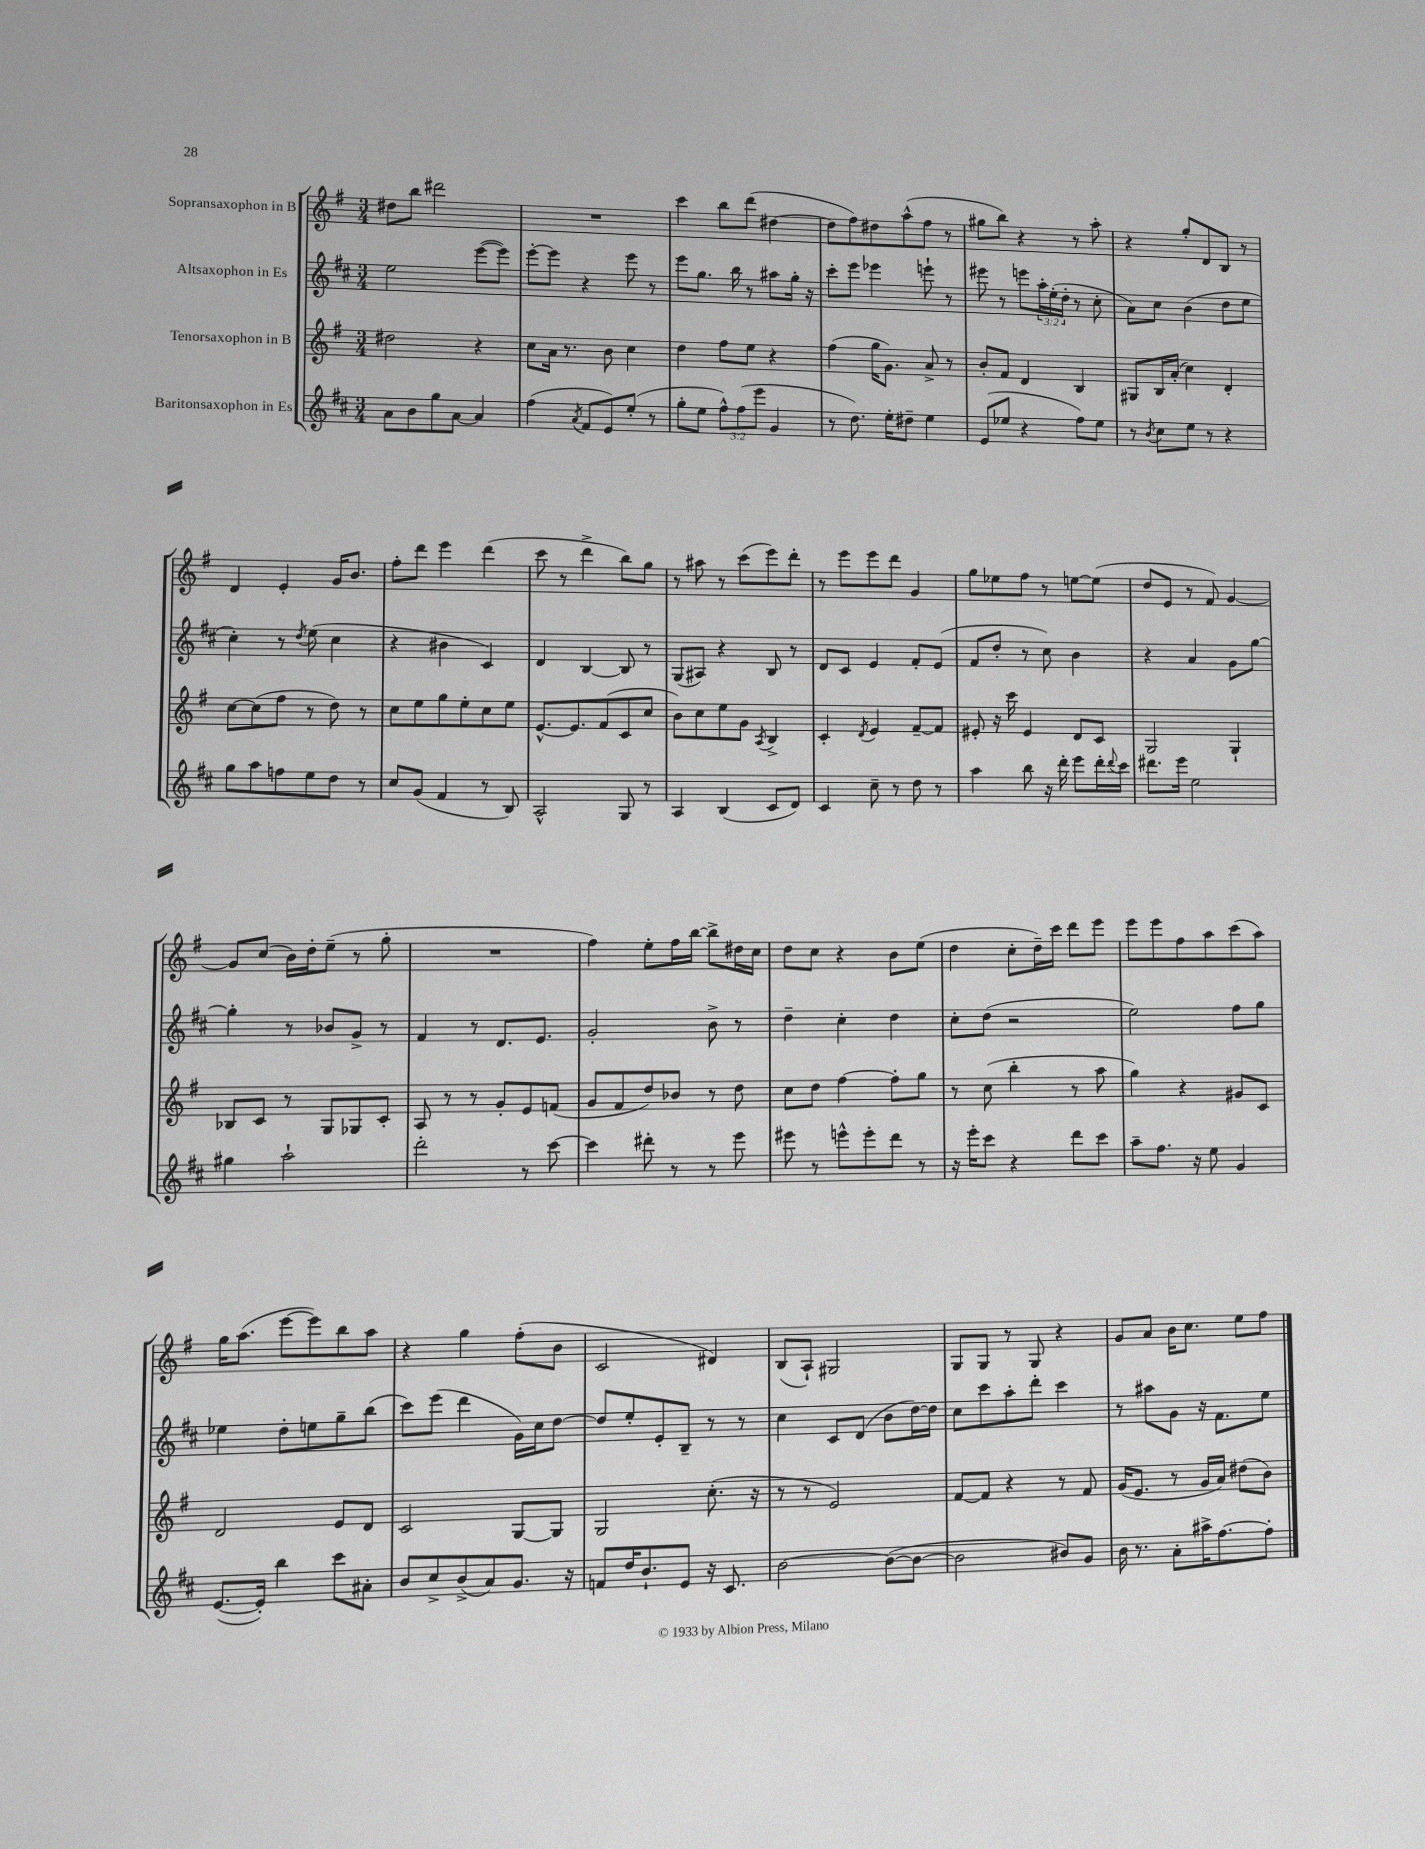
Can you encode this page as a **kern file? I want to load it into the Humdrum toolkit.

**kern	**kern	**kern	**kern
*part4	*part3	*part2	*part1
*staff4	*staff3	*staff2	*staff1
*I"Baritonsaxophon in Es	*I"Tenorsaxophon in B	*I"Altsaxophon in Es	*I"Sopransaxophon in B
*clefG2	*clefG2	*clefG2	*clefG2
*k[f#c#]	*k[f#]	*k[f#c#]	*k[f#]
*M3/4	*M3/4	*M3/4	*M3/4
=1	=1	=1	=1
8a\L	2dd#X\	2ee\	8dd#X\L
8b\	.	.	8bb\J
8gg\	.	.	2ddd#X\
[8a\J	.	.	.
4a/]	4r	([8eee\L	.
.	.	8eee\J])	.
=2	=2	=2	=2
(4ff#\	8cc\L	[8eee'\L	2.r
.	16a\Jk	8eee\J]	.
.	8.r	.	.
8qa/	.	.	.
8f#/L	.	4r	.
8e/)	8b\	.	.
(8ee'/J	4cc\	8eee\	.
8r	.	8r	.
=3	=3	=3	=3
8gg'\L	4dd\	8eee\L	4ccc\
8ee\J	.	8.gg\J	.
12ff#^^\L)	8ff#\L	.	8bb\L
.	.	16bb\	.
(12ff#\	.	.	.
.	8ee\J	8r	(8ddd\J
12eee\J	.	.	.
4g/	4r	8aa#X\L	[4dd#X\
.	.	16gg'\Jk	.
.	.	16r	.
=4	=4	=4	=4
8r	(4ff#\	8ccc#'\L	8dd#\L]
8.dd\)	.	8eee\J	8ff#\)
.	16gg\KL	4eee-X\	8dd#X\
16ee'\KL	8.g\J)	.	.
8dd#X~\J	.	.	(8aa^^\
4ee\	8a^/	8eeen`\	8ff#\J
.	8r	8r	8r
=5	=5	=5	=5
(8e/L	8b'/L	8eee#X\	8gg#X\L
8ee-X/J	8f#/J	8r	8bb\J)
4r	4d/	8eeen\L	4r
.	.	24aa'\L	.
.	.	(24ee'\	.
.	.	24dd'\JJ	.
8ff#\L)	4B/	8r	8r
8ee-\J	.	8cc#'\	8aa'\
=6	=6	=6	=6
8r	8G#X/L	8a\L)	4r
8qb/	.	.	.
8cc#\L	16B/L	8cc#\J	.
.	(16a'/JJ	.	.
8ee\J	4cc\)	(4b\	8gg'/L
8r	.	.	8d/
4r	4d'/	8dd\L	8B/J
.	.	8ee\J	8r
!!LO:LB:g=z
=7	=7	=7	=7
8gg\L	[8cc\L	4cc#'\)	4d/
8aa\	(8cc\]	.	.
8ffn\	8ff#\J	8r	4e'/
.	.	8qdd/	.
8ee\	8r	(8ee\	.
8dd\J	8dd\)	4cc#\	16g/KL
.	.	.	8.b/J
8r	8r	.	.
=8	=8	=8	=8
8cc#/L	8cc\L	4r	8ff#'\L
(8g/J	8ee\	.	8ddd\J
4f#/	8gg\	4b#X\	4eee\
.	8ee'\	.	.
8r	8cc\	4c#/)	(4ddd\
8B/)	8ee\J	.	.
=9	=9	=9	=9
2A^^/	[8.e^^/L	4d/	8ccc\
.	.	.	8r
.	8.e/]	.	.
.	.	[4B/	4ddd^\
.	(8f#/	.	.
8G/	8c/	8B/]	8bb\L)
8r	8cc/J	8r	8gg\J
=10	=10	=10	=10
4A/	8b\L)	(8G/L	8r
.	8cc\	8A#X/J)	8aa#X\
(4B/	8ee\	4r	8r
.	8g\J	.	(8ccc\L
.	8qA/	.	.
8c#/L	4B^/	8B/	8eee\)
8d/J)	.	8r	8ddd'\J
=11	=11	=11	=11
4c#/	4c'/	8d/L	8r
.	.	8c#/J	8eee\L
.	8qd/	.	.
8cc#~\	4e/	4e/	8eee\
8r	.	.	8ddd\J
8dd\	[8f#~/L	8f#'/L	4g/
8r	8f#/J]	(8e/J	.
=12	=12	=12	=12
4aa\	8e#X'/	8f#/L	8gg\L
.	16r	8dd'/J	8ee-X\
.	16ccc\	.	.
8bb\	4e#/	8r	8ff#\J
16r	.	8cc#\)	8r
16ddd'\	.	.	.
8eee\L	8d/L	4b\	[8een\L
16ddd'\L	8c/J	.	(8ee\J]
8qqddd/	.	.	.
16ccc#\JJ	.	.	.
=13	=13	=13	=13
8.ddd#X\L	2G/	4r	8dd/L
.	.	.	8e/J
16eee\Jk	.	.	.
2ee\	.	4a/	8r
.	.	.	8f#/)
.	4G`/	8g\L	[4g/
.	.	[8gg\J	.
!!LO:LB:g=z
=14	=14	=14	=14
4gg#X\	8B-X/L	4gg'\]	8g/L]
.	8c/J	.	(8cc/J
2aa`\	8r	8r	16b\LL)
.	.	.	16dd'\J
.	8G/L	8b-X/L	(8ee~\J
.	8G-X/	8g^/J	8r
.	8c'/J	8r	8gg'\
=15	=15	=15	=15
2ddd'\	8A/	4f#/	2.r
.	8r	.	.
.	8r	8r	.
.	8g'/L	8.d/L	.
8r	8e/	.	.
.	.	8.e/J	.
[8ccc#\	(8fn/J	.	.
=16	=16	=16	=16
4ccc#\]	8g/L	2g'/	4ff#\)
.	8f#/	.	.
8ddd#X'\	8dd/)	.	8ee'\L
8r	8b-X/J	.	16ff#\L
.	.	.	[16bb\JJ
8r	8r	8b^\	8bb^\L]
8eee\	8dd\	8r	16dd#X\L
.	.	.	16cc\JJ
=17	=17	=17	=17
8eee#X\	8cc\L	4dd~\	8dd\L
8r	8dd\J	.	8cc\J
8eeen^^\L	[4ff#\	4cc#'\	4r
8eee'\	.	.	.
8ddd\J	8ff#'\L]	4dd\	8b\L
8r	8gg\J	.	(8ee\J
=18	=18	=18	=18
16r	8r	8cc#'\L	4dd\
16eee'\KL	.	.	.
8ccc#\J	(8cc\	(8dd\J	.
4r	4bb'\	2r	8cc'\L
.	.	.	16dd~\L)
.	.	.	16ccc\JJ
8ddd\L	8r	.	8ddd\L
8ccc#\J	8aa\	.	8eee\J
=19	=19	=19	=19
8aa~\L	4gg\)	2ee\)	8eee\L
8.ff#\J	.	.	8eee\
.	4r	.	8ff#\
16r	.	.	.
8ee\	.	.	8aa\
4g/	8g#X/L	8ff#\L	(8ccc\
.	8c/J	8gg\J	8aa\J)
!!LO:LB:g=z
=20	=20	=20	=20
([8.e/L	2d/	4ee-X\	16gg\KL
.	.	.	(8.aa\J
16e'/Jk])	.	.	.
4bb\	.	8dd'\L	[8eee\L
.	.	8een\	8eee\])
8ccc#\L	8e/L	8gg~\	8bb\
8a#X'\J	8d/J	(8bb\J	8aa\J
=21	=21	=21	=21
8b/L	2c/	8ccc#\L)	4r
8cc#^/	.	(8eee\J	.
(8b^/	.	4ddd\	4gg\
8a/)	.	.	.
8.g/J	[8G/L	16g\LL)	(8ff#'\L
.	.	16cc#\J	.
.	8G/J]	[8dd\J	8b\J
16r	.	.	.
=22	=22	=22	=22
8fn/L	2G/	8dd/L]	2c/
16dd/K	.	8ee'/	.
8.b`/	.	.	.
.	.	8e'/	.
8e/J	.	8B~/J	.
16r	(8.cc'\	8r	4d#X/)
8.c#/	.	.	.
.	.	8r	.
.	16r	.	.
=23	=23	=23	=23
[2b\	8r	4cc#\	(8B/L
.	8r	.	8A`/J)
.	2e/)	8c#/L	2G#X/
.	.	(8d/J	.
(8b\L_	.	8b\L	.
8b\J_	.	[16dd\L)	.
.	.	16dd\JJ]	.
=24	=24	=24	=24
2b\]	[8f#/L	8cc#\L	8G/L
.	8f#/J]	8ccc#\	8G/J
.	4r	8aa'\	8r
.	.	8ddd'\J	8G/
8b#X/L)	8r	4ccc#\	4r
8g/J	8f#/	.	.
=25	=25	=25	=25
16b\	(16g/KL	8r	8g/L
8.r	8.e/J	.	.
.	.	8aa#X\L	8a/J
8a'\L	8r	8g\J	16b\KL
.	.	.	8.cc\J
16aa#X^\K	16g/LL	16r	.
[8.ff#\	16a/JJ)	8.f#\L	.
.	(8dd#X\L	.	8ee\L
8ff#'\J]	8b\J)	8ee\J	8ff#\J
==	==	==	==
*-	*-	*-	*-
